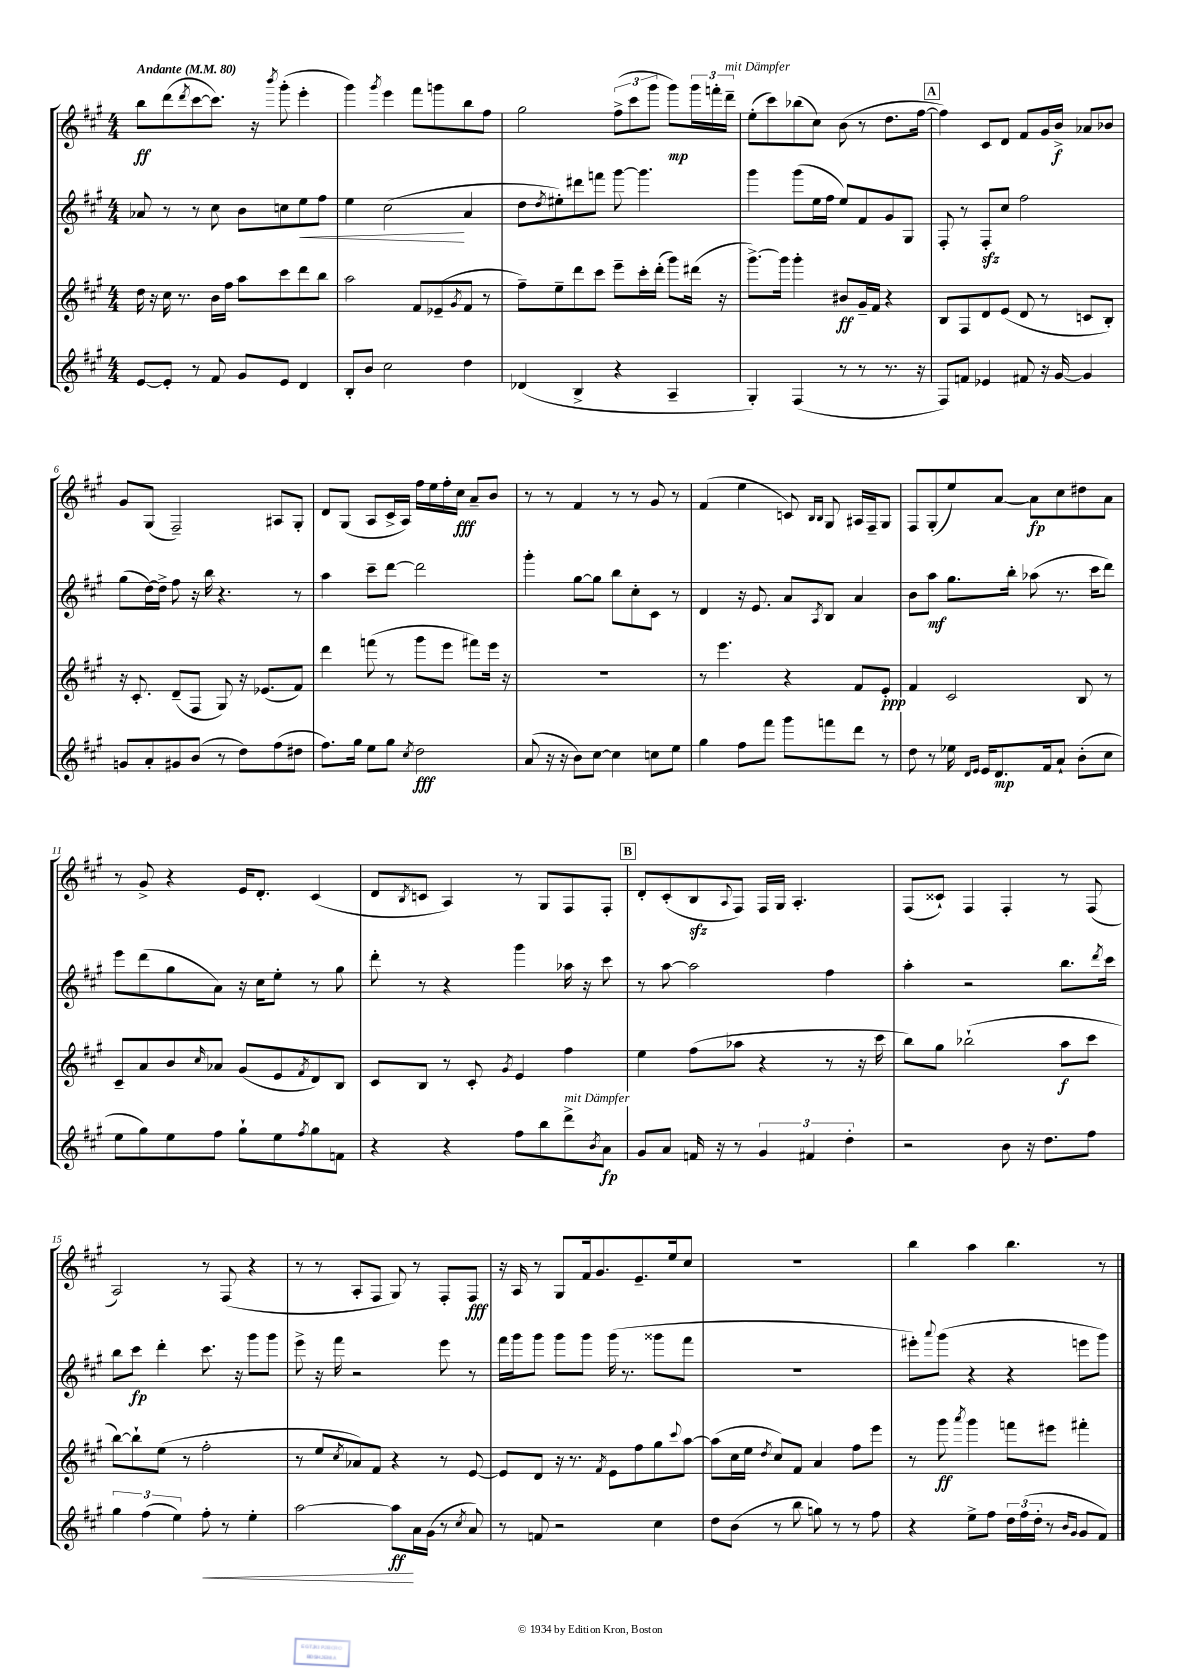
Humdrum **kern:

**kern	**dynam	**kern	**dynam	**kern	**dynam	**kern	**dynam
*part4	*part4	*part3	*part3	*part2	*part2	*part1	*part1
*staff4	*staff4	*staff3	*staff3	*staff2	*staff2	*staff1	*staff1
*clefG2	*	*clefG2	*	*clefG2	*	*clefG2	*
*k[f#c#g#]	*	*k[f#c#g#]	*	*k[f#c#g#]	*	*k[f#c#g#]	*
*M4/4	*	*M4/4	*	*M4/4	*	*M4/4	*
*MM80	*	*MM80	*	*MM80	*	*MM80	*
=1	=1	=1	=1	=1	=1	=1	=1
!	!	!	!	!	!	!LO:TX:a:B:t=Andante	!
[8e/L	.	16dd\	.	8a-X/	.	8bb\L	ff
.	.	16r	.	.	.	.	.
8e'/J]	.	16cc#\	.	8r	.	(8ddd\	.
.	.	8.r	.	.	.	.	.
.	.	.	.	.	.	8qddd/	.
8r	.	.	.	8r	.	[8ccc#\	.
8f#/	.	16b\LL	.	8cc#\	.	8.ccc#\J])	.
.	.	16ff#\JJ	.	.	.	.	.
8g#/L	.	8aa\L	.	8b\L	.	.	.
.	.	.	.	.	.	16r	.
.	.	.	.	.	.	8qbbb/	.
8e/J	.	8ccc#\	.	8ccn\	.	(8ggg#'\	.
!	!	!	!	!	!LO:HP:b	!	!
4d/	.	8ddd\	.	8ee\	<	4eee'\	.
.	.	8bb\J	.	8ff#\J	.	.	.
=2	=2	=2	=2	=2	=2	=2	=2
8B'/L	.	2aa\	.	4ee\	.	4ggg#\)	.
8b/J	.	.	.	.	.	.	.
.	.	.	.	.	.	8qggg#/	.
2cc#\	.	.	.	(2cc#\	.	4eee\	.
.	.	8f#/L	.	.	.	8fff#\L	.
.	.	(8e-X~/	.	.	.	8gggn\	.
.	.	8qg#/	.	.	.	.	.
4dd\	.	8f#/J	.	4a/	[	8bb\	.
.	.	8r	.	.	.	8ff#\J	.
=3	=3	=3	=3	=3	=3	=3	=3
(4d-X/	.	8ff#~\L)	.	8dd\L	.	2gg#\	.
.	.	.	.	8qdd/	.	.	.
.	.	8ee~\	.	8ee#X'\)	.	.	.
4B^/	.	8ddd\	.	8ddd#X\	.	.	.
.	.	8ccc#\J	.	8fffn\J	.	.	.
4r	.	8eee~\L	.	[8ggg#\	.	(12ff#^\L	.
.	.	.	.	.	.	12ccc#\	.
.	.	16ccc#'\L	.	4.ggg#\]	.	.	.
.	.	.	.	.	.	12ggg#\J	.
.	.	(16ddd'\JJ	.	.	.	.	.
4A~/	.	8ggg#\L)	.	.	.	8ggg#\L)	mp
.	.	(16ddd#X\Jk	.	.	.	24ggg#\L	.
.	.	.	.	.	.	24fffn'\	.
.	.	16r	.	.	.	.	.
!	!	!	!	!	!	!LO:TX:a:i:t=mit Dämpfer	!
.	.	.	.	.	.	24ddd~\JJ	.
=4	=4	=4	=4	=4	=4	=4	=4
4G#'/)	.	[8.ggg#^\L)	.	4ggg#\	.	(8ee'\L	.
.	.	.	.	.	.	8ccc#\)	.
.	.	16ggg#\Jk]	.	.	.	.	.
(4F#/	.	4ggg#'\	.	(8ggg#\L	.	(8bb-X\	.
.	.	.	.	16ee\L	.	8cc#\J)	.
.	.	.	.	16ff#\JJ	.	.	.
8r	.	8b#X/L	ff	8ee/L)	.	(8b\	.
8r	.	16g#~/L	.	8f#/	.	8r	.
.	.	16f#/JJ	.	.	.	.	.
8.r	.	4r	.	8g#/	.	8.dd\L	.
.	.	.	.	8G#/J	.	.	.
16r	.	.	.	.	.	[16ff#\Jk	.
!!LO:REH:place=s1:t=A
=5	=5	=5	=5	=5	=5	=5	=5
8F#/L)	.	8B/L	.	8F#'/	.	4ff#\])	.
8fn/J	.	8F#/	.	8r	.	.	.
4e-X/	.	8d/	.	8F#zz'/L	.	8c#/L	.
.	.	(8e/J	.	8cc#/J	.	8d/J	.
8f#X/	.	8d/	.	2ff#\	.	8f#/L	.
16r	.	8r	.	.	.	16g#/L	.
[16g#/	.	.	.	.	.	16b^/JJ	f
4g#/]	.	8cn/L	.	.	.	8a-X/L	.
.	.	8B'/J)	.	.	.	8b-X/J	.
!!LO:LB:g=z
=6	=6	=6	=6	=6	=6	=6	=6
8gn/L	.	16r	.	(8gg#\L	.	8g#/L	.
.	.	8.c#'/	.	.	.	.	.
8a'/	.	.	.	[16dd\L)	.	(8G#/J	.
.	.	.	.	16dd^\JJ]	.	.	.
8g#X/	.	(8d~/L	.	8ff#\	.	2F#~/)	.
(8b/J	.	8F#/J	.	16r	.	.	.
.	.	.	.	16bb\	.	.	.
8r	.	8G#/)	.	4.r	.	.	.
8dd\L)	.	16r	.	.	.	.	.
.	.	(8.e-X/L	.	.	.	.	.
(8ff#\	.	.	.	.	.	8A#X/L	.
8dd#X\J	.	8f#/J)	.	8r	.	8G#'/J	.
=7	=7	=7	=7	=7	=7	=7	=7
8.ff#\L)	.	4ddd\	.	4aa\	.	8d/L	.
.	.	.	.	.	.	(8G#/J	.
16gg#\Jk	.	.	.	.	.	.	.
8ee\L	.	(8fffn\	.	8ccc#~\L	.	8A/L	.
8gg#\J	.	8r	.	[8ddd\J	.	16c#^/L	.
.	.	.	.	.	.	16A/JJ)	.
8qcc#/	.	.	.	.	.	.	.
2dd\	fff	8ggg#\L	.	2ddd\]	.	16ff#\LL	.
.	.	.	.	.	.	16ee\	.
.	.	8eee\J	.	.	.	16ff#'\	.
.	.	.	.	.	.	16cc#\JJ	fff
.	.	8fff#X\L)	.	.	.	8a~/L	.
.	.	16eee\Jk	.	.	.	8b/J	.
.	.	16r	.	.	.	.	.
=8	=8	=8	=8	=8	=8	=8	=8
(8a/	.	1r	.	4ggg#'\	.	8r	.
16r	.	.	.	.	.	8r	.
16r	.	.	.	.	.	.	.
8b\L)	.	.	.	[8gg#\L	.	4f#/	.
[8cc#\J	.	.	.	8gg#\J]	.	.	.
4cc#\]	.	.	.	8bb\L	.	8r	.
.	.	.	.	8cc#'\	.	8r	.
8ccn\L	.	.	.	8c#\J	.	8g#/	.
8ee\J	.	.	.	8r	.	8r	.
=9	=9	=9	=9	=9	=9	=9	=9
4gg#\	.	8r	.	4d/	.	(4f#/	.
.	.	4.eee\	.	.	.	.	.
8ff#\L	.	.	.	16r	.	4ee\	.
.	.	.	.	8.e/	.	.	.
8fff#\J	.	.	.	.	.	.	.
8ggg#\L	.	4r	.	8a/L	.	8cn/)	.
.	.	.	.	.	.	16qqB/LL	.
.	.	.	.	8qA/	.	16qqB/JJ	.
8fffn\	.	.	.	8B/J	.	8G#/	.
8ddd\J	.	8f#/L	.	4a/	.	16A#X/LL	.
.	.	.	.	.	.	16F#~/J	.
8r	.	8e'/J	ppp	.	.	8G#/J	.
=10	=10	=10	=10	=10	=10	=10	=10
8dd\	.	4f#/	.	8b\L	.	8F#/L	.
8r	.	.	.	8aa\J	mf	(8G#'/	.
16ee-X\	.	2c#/	.	8.gg#\L	.	8ee/)	.
16qqd/LL	.	.	.	.	.	.	.
16qqe/JJ	.	.	.	.	.	.	.
16e/KL	.	.	.	.	.	.	.
8.d/	mp	.	.	.	.	[8a/J	.
.	.	.	.	16bb'\Jk	.	.	.
.	.	.	.	(8aa-X\	.	8a\L]	fp
16f#/k	.	.	.	.	.	.	.
8a`/J	.	.	.	8.r	.	8cc#\	.
(8b'\L	.	8B/	.	.	.	8dd#X\	.
.	.	.	.	16ccc#\KL	.	.	.
8cc#\J	.	8r	.	8ddd\J)	.	8a\J	.
!!LO:LB:g=z
=11	=11	=11	=11	=11	=11	=11	=11
8ee\L	.	8c#~/L	.	8eee\L	.	8r	.
8gg#\)	.	8a/	.	(8ddd\	.	8g#^/	.
8ee\	.	8b/	.	8gg#\	.	4r	.
.	.	16qqcc#/	.	.	.	.	.
8ff#\J	.	8a-X/J	.	8a\J)	.	.	.
8gg#`\L	.	(8g#/L	.	16r	.	16e/KL	.
.	.	.	.	16cc#\KL	.	8.d'/J	.
8ee\	.	8e/	.	8ee'\J	.	.	.
8qff#/	.	8qf#/	.	.	.	.	.
8gg#\	.	8d/)	.	8r	.	(4c#/	.
8fn\J	.	8B/J	.	8gg#\	.	.	.
=12	=12	=12	=12	=12	=12	=12	=12
4r	.	8c#/L	.	8ddd'\	.	8d/L	.
.	.	.	.	.	.	8qB/	.
.	.	8B/J	.	8r	.	8cn/J	.
4r	.	8r	.	4r	.	4A/)	.
.	.	8c#'/	.	.	.	.	.
.	.	8qg#/	.	.	.	.	.
8ff#\L	.	4e/	.	4ggg#\	.	8r	.
8bb\	.	.	.	.	.	8G#/L	.
!LO:TX:a:i:t=mit Dämpfer	!	!	!	!	!	!	!
8ddd^\	.	4ff#\	.	16aa-X\	.	8F#/	.
.	.	.	.	16r	.	.	.
8qb/	.	.	.	.	.	.	.
8a\J	fp	.	.	8ccc#\	.	8F#'/J	.
!!LO:REH:place=s1:t=B
=13	=13	=13	=13	=13	=13	=13	=13
8g#/L	.	4ee\	.	8r	.	8d'/L	.
8a/J	.	.	.	[8aa\	.	(8c#'/	.
16fn/	.	(8ff#\L	.	2aa\]	.	8Bzz/	.
16r	.	.	.	.	.	.	.
.	.	.	.	.	.	8qqA/	.
8r	.	8aa-X\J	.	.	.	8F#/J)	.
6g#/	.	4r	.	.	.	16F#/LL	.
.	.	.	.	.	.	16G#/JJ	.
.	.	.	.	.	.	4.A'/	.
6f#X/	.	.	.	.	.	.	.
.	.	8r	.	4ff#\	.	.	.
6dd'\	.	.	.	.	.	.	.
.	.	16r	.	.	.	.	.
.	.	16ccc#\	.	.	.	.	.
=14	=14	=14	=14	=14	=14	=14	=14
2r	.	8bb\L)	.	4aa'\	.	(8F#/L	.
.	.	8gg#\J	.	.	.	8c##X`/J)	.
.	.	(2bb-X`\	.	2r	.	4F#/	.
8b\	.	.	.	.	.	4F#'/	.
16r	.	.	.	.	.	.	.
8.dd\L	.	.	.	.	.	.	.
.	.	8aa\L	f	8.bb\L	.	8r	.
8ff#\J	.	8ccc#\J	.	.	.	(8F#/	.
.	.	.	.	8qddd/	.	.	.
.	.	.	.	16ccc#\Jk	.	.	.
!!LO:LB:g=z
=15	=15	=15	=15	=15	=15	=15	=15
6gg#\	.	[8bb\L)	.	8bb\L	.	2A/)	.
.	.	8bb`\]	.	8ccc#\J	fp	.	.
(6ff#\	.	.	.	.	.	.	.
.	.	(8ee\J	.	4ddd'\	.	.	.
6ee\)	.	.	.	.	.	.	.
.	.	8r	.	.	.	.	.
!	!LO:HP:b	!	!	!	!	!	!
8ff#'\	<	2ff#'\	.	8.ccc#\	.	8r	.
8r	.	.	.	.	.	(8F#/	.
.	.	.	.	16r	.	.	.
4ee'\	.	.	.	8ggg#\L	.	4r	.
.	.	.	.	8ggg#\J	.	.	.
=16	=16	=16	=16	=16	=16	=16	=16
[2aa\	.	8r	.	8eee^\	.	8r	.
.	.	8ee/L	.	16r	.	8r	.
.	.	.	.	16fff#\	.	.	.
.	.	8qcc#/	.	.	.	.	.
.	.	8a-X/)	.	2r	.	8A'/L	.
.	.	8f#/J	.	.	.	8F#/J	.
8aa\L]	ff	4r	.	.	.	8G#/)	.
16a\L	[	.	.	.	.	8r	.
(16g#\JJ	.	.	.	.	.	.	.
8r	.	8r	.	8eee\	.	8F#'/L	.
8qcc#/	.	.	.	.	.	.	.
8a/)	.	[8e/	.	8r	.	8F#/J	fff
=17	=17	=17	=17	=17	=17	=17	=17
8r	.	8e/L]	.	16fff#\LL	.	16r	.
.	.	.	.	16ggg#\J	.	16A/	.
8fn/	.	8d/J	.	8ggg#\J	.	8r	.
2r	.	16r	.	8ggg#\L	.	8G#/L	.
.	.	8.r	.	.	.	.	.
.	.	.	.	8ggg#\J	.	16f#/k	.
.	.	.	.	.	.	8.g#/	.
.	.	8qf#/	.	.	.	.	.
.	.	8e\L	.	(16ggg#\	.	.	.
.	.	.	.	8.r	.	.	.
.	.	8ff#\	.	.	.	8.e~/	.
4cc#\	.	8gg#\	.	8ggg##X\L	.	.	.
.	.	.	.	.	.	16ee/k	.
.	.	8qqccc#/	.	.	.	.	.
.	.	[8aa\J	.	8fff#\J	.	8cc#/J	.
=18	=18	=18	=18	=18	=18	=18	=18
8dd\L	.	(8aa\L]	.	1r	.	1r	.
(8b\J	.	16cc#\L	.	.	.	.	.
.	.	16ee\JJ	.	.	.	.	.
.	.	8qdd/	.	.	.	.	.
8r	.	8cc#/L)	.	.	.	.	.
8bb\	.	8f#/J	.	.	.	.	.
8ggn\)	.	4a/	.	.	.	.	.
8r	.	.	.	.	.	.	.
8r	.	8ff#\L	.	.	.	.	.
8ff#\	.	8eee\J	.	.	.	.	.
=19	=19	=19	=19	=19	=19	=19	=19
4r	.	8r	.	8eee#X'\L)	.	4bb\	.
.	.	.	.	8qqaaa/	.	.	.
.	.	8ggg#\	ff	(8ggg#\J	.	.	.
.	.	8qaaa/	.	.	.	.	.
8ee^\L	.	4ggg#\	.	4r	.	4aa\	.
8ff#\J	.	.	.	.	.	.	.
24dd\LL	.	8fffn\L	.	4r	.	4.bb\	.
(24ff#\	.	.	.	.	.	.	.
24dd'\JJ	.	.	.	.	.	.	.
8r	.	8eee#X\J	.	.	.	.	.
16qqb/LL	.	.	.	.	.	.	.
16qqg#/JJ	.	.	.	.	.	.	.
8g#/L	.	4fff#X'\	.	8eeen\L	.	.	.
8f#/J)	.	.	.	8ggg#\J)	.	8r	.
==	==	==	==	==	==	==	==
*-	*-	*-	*-	*-	*-	*-	*-
